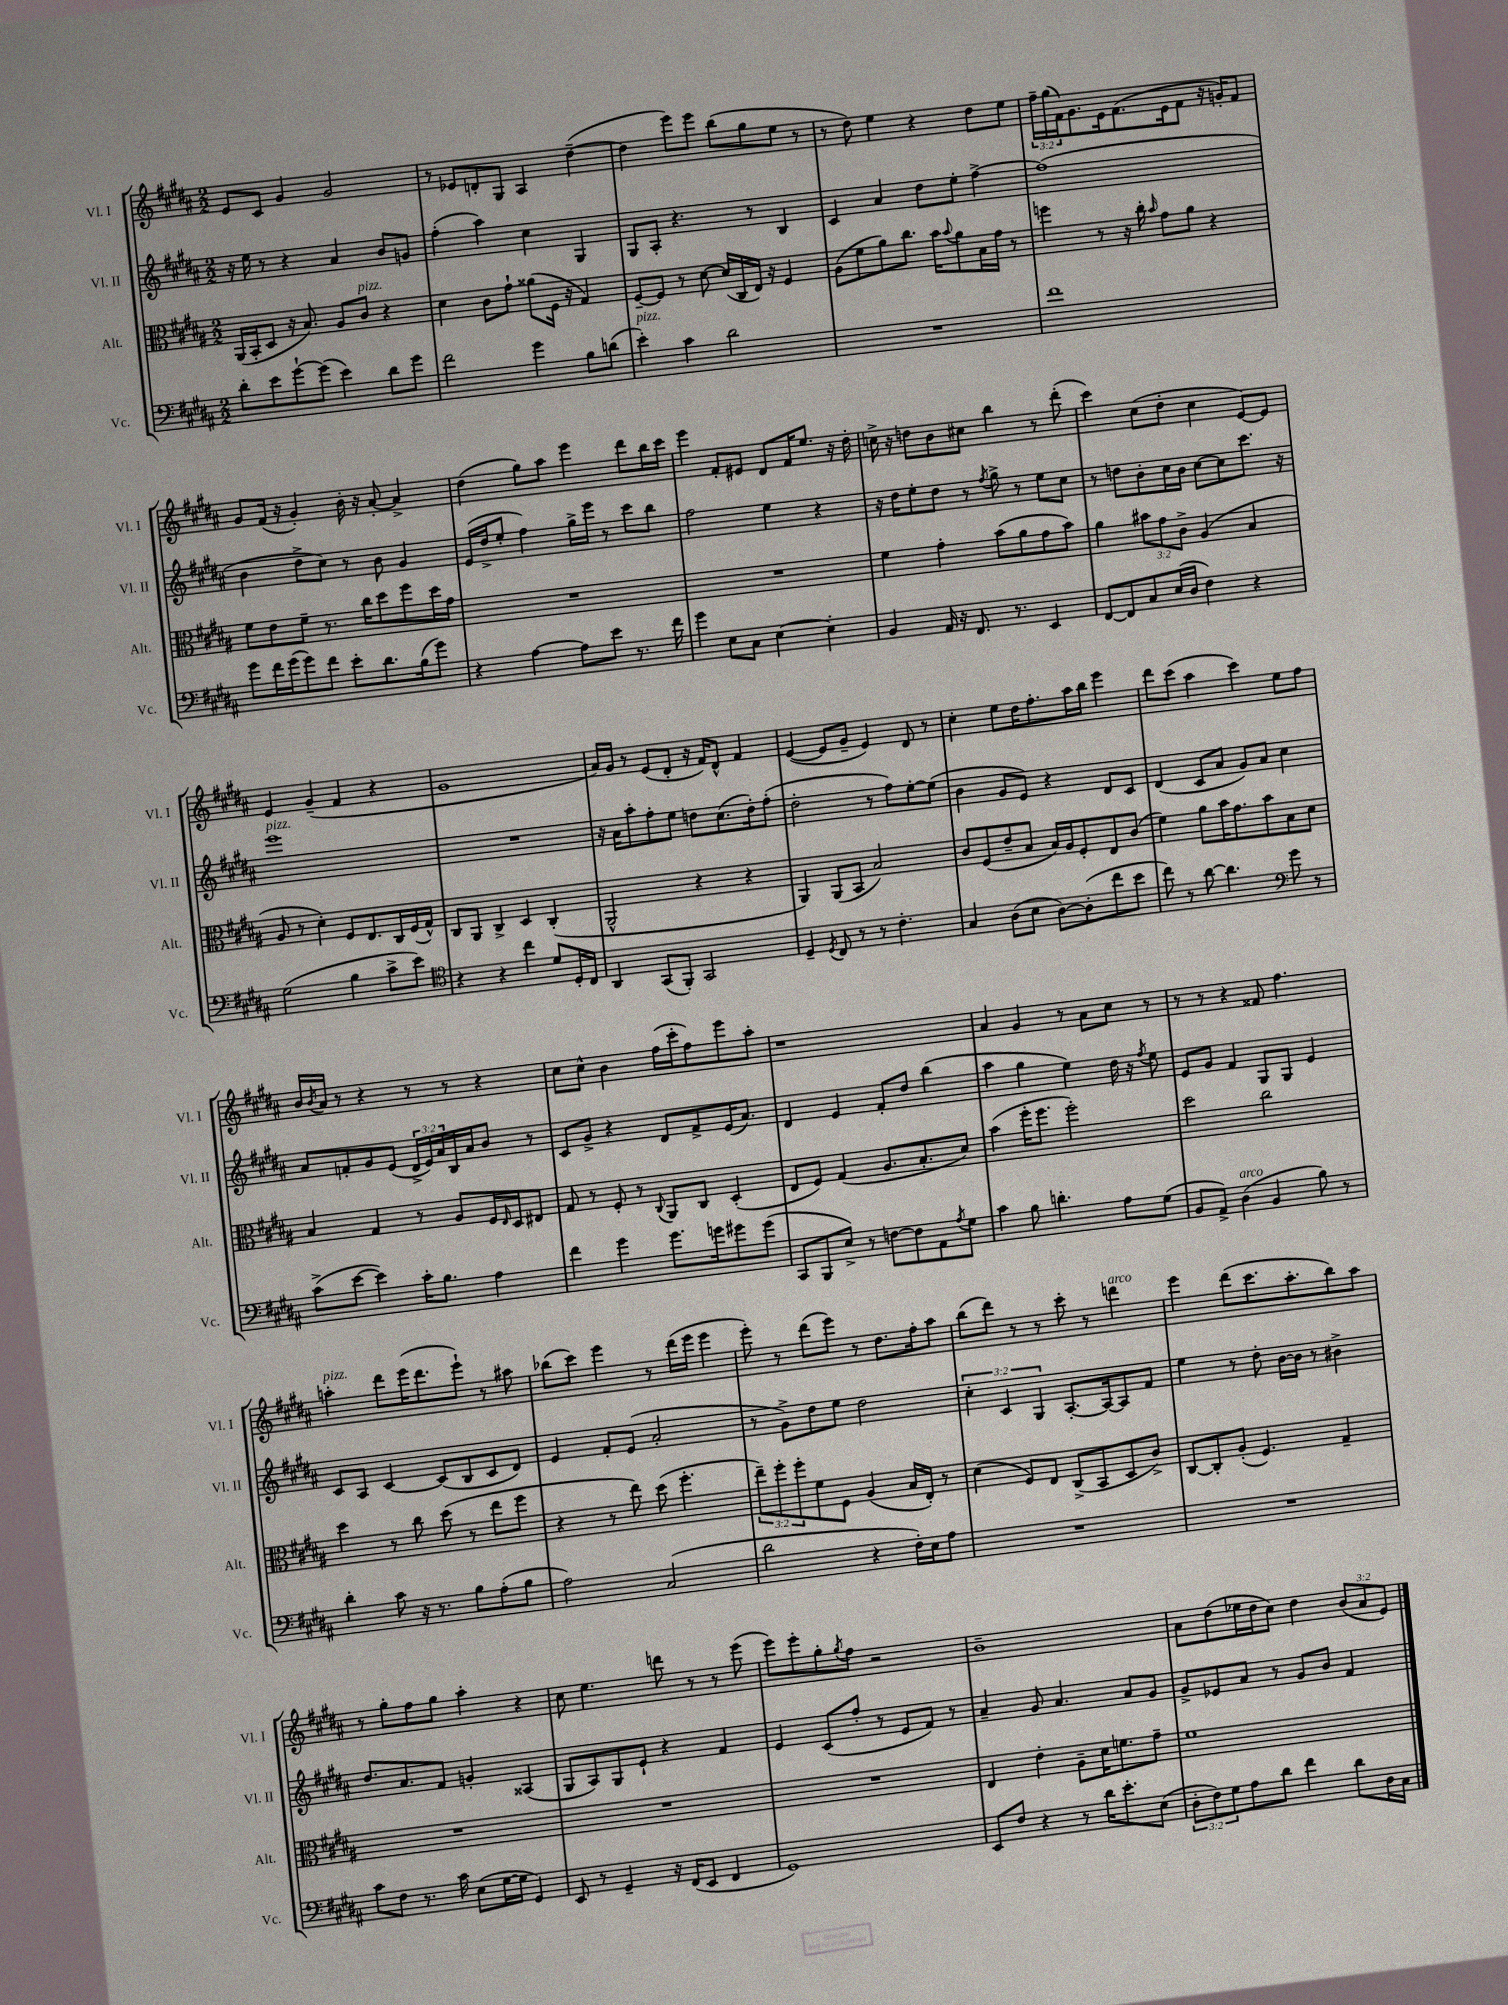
<<
\new StaffGroup <<
\new Staff = "s0" \with { instrumentName = "Vl. I" shortInstrumentName = "Vl. I" } {
    \clef treble \key b \major \numericTimeSignature \time 2/2 \override Staff.TupletNumber.text = #tuplet-number::calc-fraction-text
    e'8 cis'8 gis'4 gis'2 |
    r8 ees'8 d'8-. gis8 ais4 dis''4~--( |
    dis''4 e'''8) e'''8 b''8( gis''8 e''8 r8 |
    r8 dis''8) e''4 r4 dis''8 e''8 |
    \tuplet 3/2 { fis''16-- gis''16( fis'16) } gis'8. e'16 fis'8.( e'16 fis'8 r16 g'16-.) fis'8 |
    gis'8 fis'16( r16 gis'4-.) b'16-. r16 ais'8~-. ais'4-> |
    dis''4( gis''8) ais''8 e'''4 dis'''8 b''16 cis'''16 |
    e'''4 fis'8-. eis'8 dis'8 fis'16 e''8. r16 dis''16-. |
    c''16-> r16 d''8 b'8 cis''8 b''4 r8 dis'''8-.( |
    cis'''4) cis''8( dis''8-. cis''4 e'8~) e'8 |
    e'4 gis'4--( fis'4 r4 |
    gis'1 |
    ais'16) gis'16 r8 e'8( dis'8-. r16 fis'16) dis'8-^ fis'4 |
    e'4~( e'8 gis'8-- e'4) dis'8 r8 |
    cis''4-. e''8 dis''16 fis''8.-. ais''16 b''16 e'''4 |
    dis'''8 cis'''8( ais''4 cis'''4) e''8 fis''8 |
    b'16 \acciaccatura { b'8 } ais'16 r8 r4 r8 r8 r4 |
    cis''8 cis''8-^ b'4 fis''16( cis'''16-. fis''8) e'''8 ais''8-. |
    r1 |
    ais'4 gis'4 r8 ais'8 cis''8 r8 |
    r8 r8 r4 fisis'8 fis''4. |
    a''4-.^\markup { \italic "pizz." } dis'''8 e'''16( dis'''8. e'''8-!) r8 ais''8 |
    bes''8( cis'''8) e'''4 r8 dis'''16( e'''16 e'''4 |
    e'''8-.) r8 dis'''8( e'''8) r8 dis''8. fis''16-. ais''8 |
    b''8( dis'''8) r8 r8 cis'''8-. r8 d'''4^\markup { \italic "arco" } |
    e'''4 dis'''8( cis'''8. ais''8.-. b''8) ais''8 |
    r8 gis''8-. fis''8 gis''8 ais''4-. r4 |
    cis''8 e''4. d'''8 r8 r8 e'''8( |
    e'''8) e'''8-. gis''8-. \acciaccatura { gis''8 } fis''8 r2 |
    b'1-- |
    ais'8 dis''8( ees''16 dis''16 cis''8) dis''4 \tuplet 3/2 { b'8( ais'8 e'8) } \bar "|." |
}
\new Staff = "s1" \with { instrumentName = "Vl. II" shortInstrumentName = "Vl. II" } {
    \clef treble \key b \major \numericTimeSignature \time 2/2 \override Staff.TupletNumber.text = #tuplet-number::calc-fraction-text
    r16 e''16 r8 r4 ais'4 b'8 g'8 |
    fis''4-.( ais''4) cis''4 gis4 |
    gis8 ais8-. r4. r8 b4 |
    cis'4 ais'4 dis''8 e''8-. fis''4~-> |
    fis''1( |
    b'4 dis''8-> cis''8) r8 b'8 gis'4 |
    e'16( dis''16-> e''8-. fis''4) gis''16-> e'''16 r8 cis'''8 b''8 |
    fis''2 e''4 r4 |
    r16 dis''16 e''8-. dis''8 r8 \acciaccatura { fis''8 } gis''8-> r8 e''8 cis''8 |
    r8 d''8 b'8-. cis''16 b'16 cis''8~ cis''8 cis'''8. r16 |
    e'''1^\markup { \italic "pizz." } |
    R1 |
    r16 ais'16 ais''8-. fis''8-. e''8 d''8 cis''8.( d''16-.) fis''8-.( |
    dis''2-. r8 fis''8) e''8~-. e''8( |
    b'4 gis'8 e'8) r4 dis'8 cis'8 |
    dis'4( cis'8 ais'8 gis'8) ais'8 cis''4 |
    ais'8 f'8-. gis'8 e'8( \tuplet 3/2 { dis'16-> e'16) ais'16 } b16 ais'16 b'8 r8 |
    cis'8 gis'8-> r4 dis'8 fis'8-> e'16( ais'8.) |
    dis'4 e'4 fis'8-. dis''8 b''4( |
    ais''4 gis''4 e''4) dis''16 r16 \acciaccatura { fis''8 } e''8 |
    e'8 gis'8 fis'4 gis8 gis8 e'4 |
    cis'8 ais8 cis'4~ cis'8( b8 cis'8 dis'8) |
    e'4 fis'8-. e'8( ais'2-. |
    r8 gis'8->) dis''8 e''8 dis''2 |
    \tuplet 3/2 { cis''4-. cis'4 gis4 } ais8.~-. ais16~ ais8 fis'8 |
    e''4 r8 dis''8-. b'16~ b'16 r8 bis'4-> |
    dis''8. ais'8. fis'8 g'4-. aisis4( |
    gis8 ais8) gis8 e'8-! r4 fis'4 |
    e'4 cis'8( fis''8-. r8 e'8 fis'8) r8 |
    ais'4-- gis'8 ais'4. ais'8 gis'8 |
    gis'8-> ees'8 ais'8 r8 gis'8 b'8 fis'4 \bar "|." |
}
\new Staff = "s2" \with { instrumentName = "Alt." shortInstrumentName = "Alt." } {
    \clef alto \key b \major \numericTimeSignature \time 2/2 \override Staff.TupletNumber.text = #tuplet-number::calc-fraction-text
    ais,16( b,16-. dis8 r16 b8.) ais8 cis'8^\markup { \italic "pizz." } r4 |
    dis'4 cis'8 gis'8-! aisis'8( fis16 r16 gis4) |
    fis8~-- fis8 r8 dis'8~ dis'16( cis16 e16) r16 fis4 |
    ais8( fis'8 ais'8) cis''8. b'16 \appoggiatura { b'8 } ais'8 b16 gis'16 r8 |
    f''4 r8 r16 cis''16-. \grace { b'16 } gis'8 ais'8 r4 |
    fis'8 e'8 fis'8-- r8. cis''16 dis''8 fis''8 dis''16 gis'16 |
    R1 |
    R1 |
    fis'4 gis'4-. b'8( ais'8 gis'8 b'8) |
    ais'4 \tuplet 3/2 { bis'8 gis'8 cis'8-> } ais4( b4 |
    ais8 r8 dis'4-.) fis8 e8. cis16 fis16( gis16-^) |
    cis8 ais,8 cis4-> dis4 cis4-.( |
    ais,2-^ r4 r4 |
    ais,4) ais,8( b,8 b2) |
    cis'8 fis8( e'8-- b8 b16) ais16 fis8-. e8 cis'8( |
    fis'4) ais'8 b'16 gis'8. b'8 b8 dis'8 |
    b4 gis4 r8 ais8 fis16 \grace { e16 } dis16 eis8 |
    gis8 r8 fis8-. r8 \appoggiatura { cis8 } ais,8 cis8 dis4-.( |
    e8 fis8) gis4( ais8. b8.-. dis'8) |
    b'4( fis''16-. fis''8. fis''2-.) |
    dis''2 cis''2 |
    dis''4 r8 cis''8 dis''8( r8 e''8 fis''8 |
    r4 r8 e''8) dis''8( fis''4.-. |
    \tuplet 3/2 { e''8--) fis''8-. fis''8-. } fis'8 fis8 ais4( b16 e16-.) r8 |
    dis'4( fis8) e8 cis8->( b,8 dis8 cis'8->) |
    cis8~ cis8-. ais8-.( fis4.) gis4-- |
    R1 |
    R1 |
    R1 |
    e4 e'4-. ais8-- dis'16 f'8. gis'8-- |
    fis'1 \bar "|." |
}
\new Staff = "s3" \with { instrumentName = "Vc." shortInstrumentName = "Vc." } {
    \clef bass \key b \major \numericTimeSignature \time 2/2 \override Staff.TupletNumber.text = #tuplet-number::calc-fraction-text
    dis'8-. e'8 gis'8~-! gis'8( e'4) dis'8 gis'8 |
    fis'2 gis'4 b8 d'8( |
    e'4-.^\markup { \italic "pizz." }) cis'4 dis'2 |
    R1 |
    fis'1 |
    gis'8 fis'16 gis'16( gis'8) fis'8 e'8-. dis'8. b16( gis'8) |
    r4 ais4~ ais8 e'8 r8. fis'16 |
    gis'4 e8 cis8 e4~ e4-. |
    b,4 ais,16 r16 fis,8. r8. e,4 |
    fis,8~ fis,8 cis8 e16( dis16 fis4) r4 |
    gis2( b4 cis'8-> e'8) |
    \clef tenor r4 r4 cis''4 dis'8 dis16-. cis16 |
    ais,4 gis,8( fis,8-.) gis,2 |
    dis4-- \acciaccatura { dis8 } cis8 r8 r8 cis'4.-. |
    gis4 ais8( b8 ais8~) ais8-.( cis''8 b'8 |
    cis''8) r8 ais'8~ ais'4. \clef bass gis'8 r8 |
    cis'8->( e'8~ e'4) cis'16-. b8. ais4 |
    fis'4 gis'4 gis'8. g'16 gis'8 gis'8( |
    cis,8 b,,8 e8->) r8 f8~ f8 ais,8 \acciaccatura { ais8 } gis8 |
    cis'4 b8 d'4.-. ais8 gis8( |
    b,8 ais,8->) dis4^\markup { \italic "arco" }( b,4 b8) r8 |
    dis'4-. cis'8 r16 r8. b8 ais8-.( b8 |
    ais2) cis2( |
    dis'2 r4 fis16-.) e16 ais8 |
    R1 |
    R1 |
    cis'8 fis8 r8. cis'16 e8( gis16~ gis16 gis,4) |
    e,8 r8 gis,4-- r16 fis,16( e,8 fis,4 |
    gis,1) |
    e,8 fis8 r4 r8 dis'16 e'8.-. e8( |
    \tuplet 3/2 { dis8-. fis8) gis8 } ais8 dis'8 fis'4 dis'8 dis16 cis16 \bar "|." |
}
>>
>>
\layout { \context { \Score \remove "Bar_number_engraver" } }
